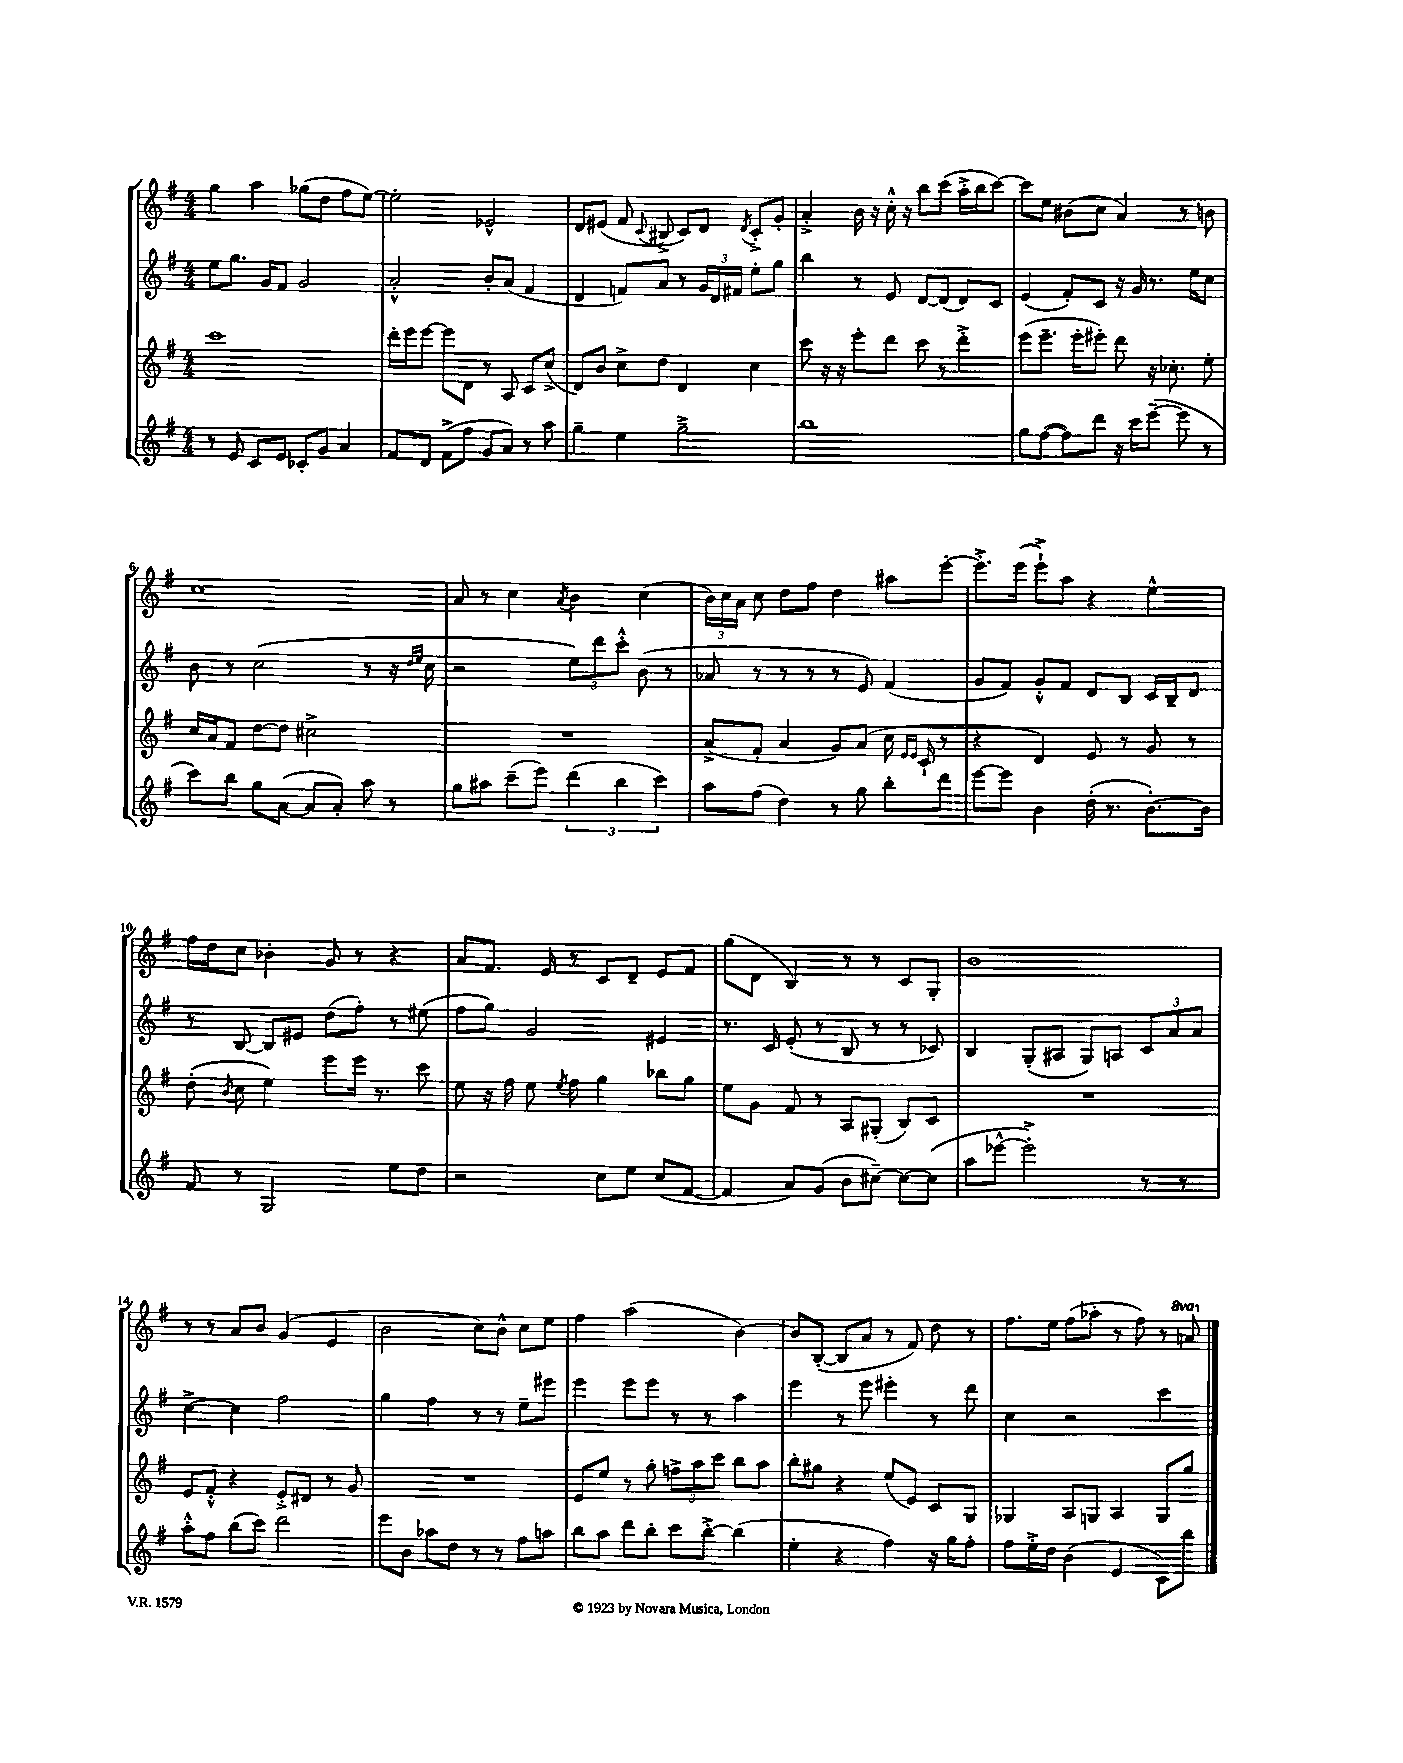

**kern	**kern	**kern	**kern
*staff4	*staff3	*staff2	*staff1
*clefG2	*clefG2	*clefG2	*clefG2
*k[f#]	*k[f#]	*k[f#]	*k[f#]
*M4/4	*M4/4	*M4/4	*M4/4
8r	1ccc	8ee	4gg
8e	.	8.gg	.
8c	.	.	4aa
.	.	16g	.
8e	.	8f#	.
8c-'	.	2g	(8gg-
8g	.	.	8dd
4a	.	.	8ff#
.	.	.	[8ee)
=	=	=	=
8f#	16ddd'	2a'^^	2ee']
.	16eee	.	.
8d	[8eee	.	.
(8f#^	8eee]	.	.
8ff#	8d	.	.
8g	8r	8b'	2e-^^
8a)	8A	(8a	.
8r	8c	4f#	.
8aa	(8cc^	.	.
=	=	=	=
4gg~	8d)	4d	8d
.	8b	.	(8e#
4ee	8cc^	8f)	8f#
.	.	.	8qqc
.	8dd	8a	8B#^
2gg~^	4d	8r	8c)
.	.	24g	8d
.	.	24d	.
.	.	24f#	.
.	.	.	8qd
.	4cc	8ee'	8c'^
.	.	8gg	8g'
=	=	=	=
1bb	8ccc	4bb	4a'^
.	16r	.	.
.	16r	.	.
.	8eee'	8r	16b
.	.	.	16r
.	8ddd	8e	16cc'^^
.	.	.	16r
.	8ccc	[8d	8bb
.	8r	(8d]	(8ccc
.	4ddd'^	8d)	16aa'^
.	.	.	16bb
.	.	8c	[8ccc)
=	=	=	=
8gg	(8eee	(4e	8ccc]
([8ff#	8.eee~	.	8ee
8ff#])	.	8f#')	(8b#
.	16eee'	.	.
8ddd	8eee#')	8c	8cc
16r	8ddd	16r	4a)
16ccc	.	16g	.
([8eee~	16r	8.r	.
.	8.cc-'	.	.
8eee]	.	.	8r
.	.	16ee	.
8r	8ee'	8cc	8b
=	=	=	=
8ccc)	16cc	8b	1cc
.	16a	.	.
8bb	8f#	8r	.
8gg	[8dd	(2cc	.
([8a	8dd]	.	.
8a]	2cc#^	.	.
8a')	.	.	.
8aa	.	8r	.
8r	.	16r	.
.	.	16qqdd	.
.	.	16qqee	.
.	.	16cc	.
=	=	=	=
8gg	1r	2r	8a
8aa#	.	.	8r
(8ccc~	.	.	4cc
8eee)	.	.	.
.	.	.	8qa
(6ddd	.	12ee)	4b
.	.	12ddd	.
6bb	.	12ccc'^^	.
.	.	(8b	(4cc
6ccc)	.	.	.
.	.	8r	.
=	=	=	=
8aa	(8a^	8a-	24b)
.	.	.	24cc
.	.	.	24a
(8ff#	8f#'	8r	8cc
4dd)	4a	8r	8dd
.	.	8r	8ff#
8r	8g)	8r	4dd
8gg	(8a	8e)	.
8bb'	16cc	(4f#	8aa#
.	16qqe	.	.
.	16qqe	.	.
.	16c`	.	.
8ddd	8r	.	[8eee'
=	=	=	=
[8eee	4r	8g	8.eee'^]
8eee]	.	8f#)	.
.	.	.	(16eee
4b	4d)	8g'^^	8eee`^)
.	.	8f#	8aa
(16dd'	8e	8d	4r
8.r	.	.	.
.	8r	8B	.
[8.b')	8g	16c	4ee^^
.	.	16B~	.
.	8r	8d	.
16b]	.	.	.
=	=	=	=
8f#	(8dd'	8r	16ff#
.	.	.	16dd
.	8qb	.	.
8r	8cc	[8B	8cc
2G	4ee)	8B]	4b-'
.	.	8e#	.
.	8eee	(8dd	8g
.	16eee	8ff#')	8r
.	8.r	.	.
8ee	.	8r	4r
8dd	8ccc	(8ee#	.
=	=	=	=
2r	8ee	8ff#	8a
.	16r	8gg)	8.f#
.	16ff#	.	.
.	8ee	2g	.
.	.	.	16e
.	8qee	.	.
.	8ff#	.	8r
8cc	4gg	.	8c
8ee	.	.	8d~
(8cc	8bb-	4e#	8e
[8f#	8gg	.	8f#
=	=	=	=
4f#]	8ee	8.r	(8gg
.	8g	.	8d
.	.	16c	.
8a)	8f#	(8e'	4B)
(8g	8r	8r	.
8b	8A	8B	8r
[8cc#~)	(8G#'	8r	8r
8cc#_	8B)	8r	8c
(8cc#]	8c	8c-)	8G'
=	=	=	=
8aa	1r	4B	1b
[8eee-^^	.	.	.
2eee-'^])	.	(8G'	.
.	.	8A#	.
.	.	8G)	.
.	.	8A	.
8r	.	12c	.
.	.	12a	.
8r	.	.	.
.	.	12a	.
=	=	=	=
8aa'^^	8e	[4cc^	8r
8ff#	8f#'^^	.	8r
(8bb	4r	4cc]	8a
8ccc)	.	.	8b
2ddd	8e'^	2ff#	(4g
.	8d#	.	.
.	8r	.	4e
.	8g	.	.
=	=	=	=
8eee	1r	4gg	2b
8b	.	.	.
8aa-	.	4ff#	.
8dd	.	.	.
8r	.	8r	8cc)
8r	.	8r	8b^^
8ff#	.	8ee~	8cc
8aa	.	8eee#	8ee
=	=	=	=
8bb	8e	4eee	4ff#
8aa	8ee	.	.
8ddd	8r	8eee	(2aa
8bb'	8gg'	8eee	.
8ccc	12ff^	8r	.
.	12aa	.	.
[8bb'^	.	8r	.
.	12ccc	.	.
(4bb]	8bb	4aa	[4b)
.	8aa	.	.
=	=	=	=
4ee'	8bb'	4eee	8b]
.	8gg#	.	([8B'
4r	4r	8r	8B]
.	.	8eee	8a
4ff#)	(8ee	4eee#'	8r
.	8e)	.	8f#)
16r	8c	8r	8dd
16gg	.	.	.
8ff#'	8G	8ddd	8r
=	=	=	=
8ff#	4G-	4cc	8.ff#
16ee'^	.	.	.
16dd	.	.	16ee
(4b	8A	2r	(8ff#
.	8G	.	8aa-'
4e	4A	.	8r
.	.	.	8ff#)
8c)	8G	4ccc	8r
8bb	8gg	.	8aa
==	==	==	==
*-	*-	*-	*-
